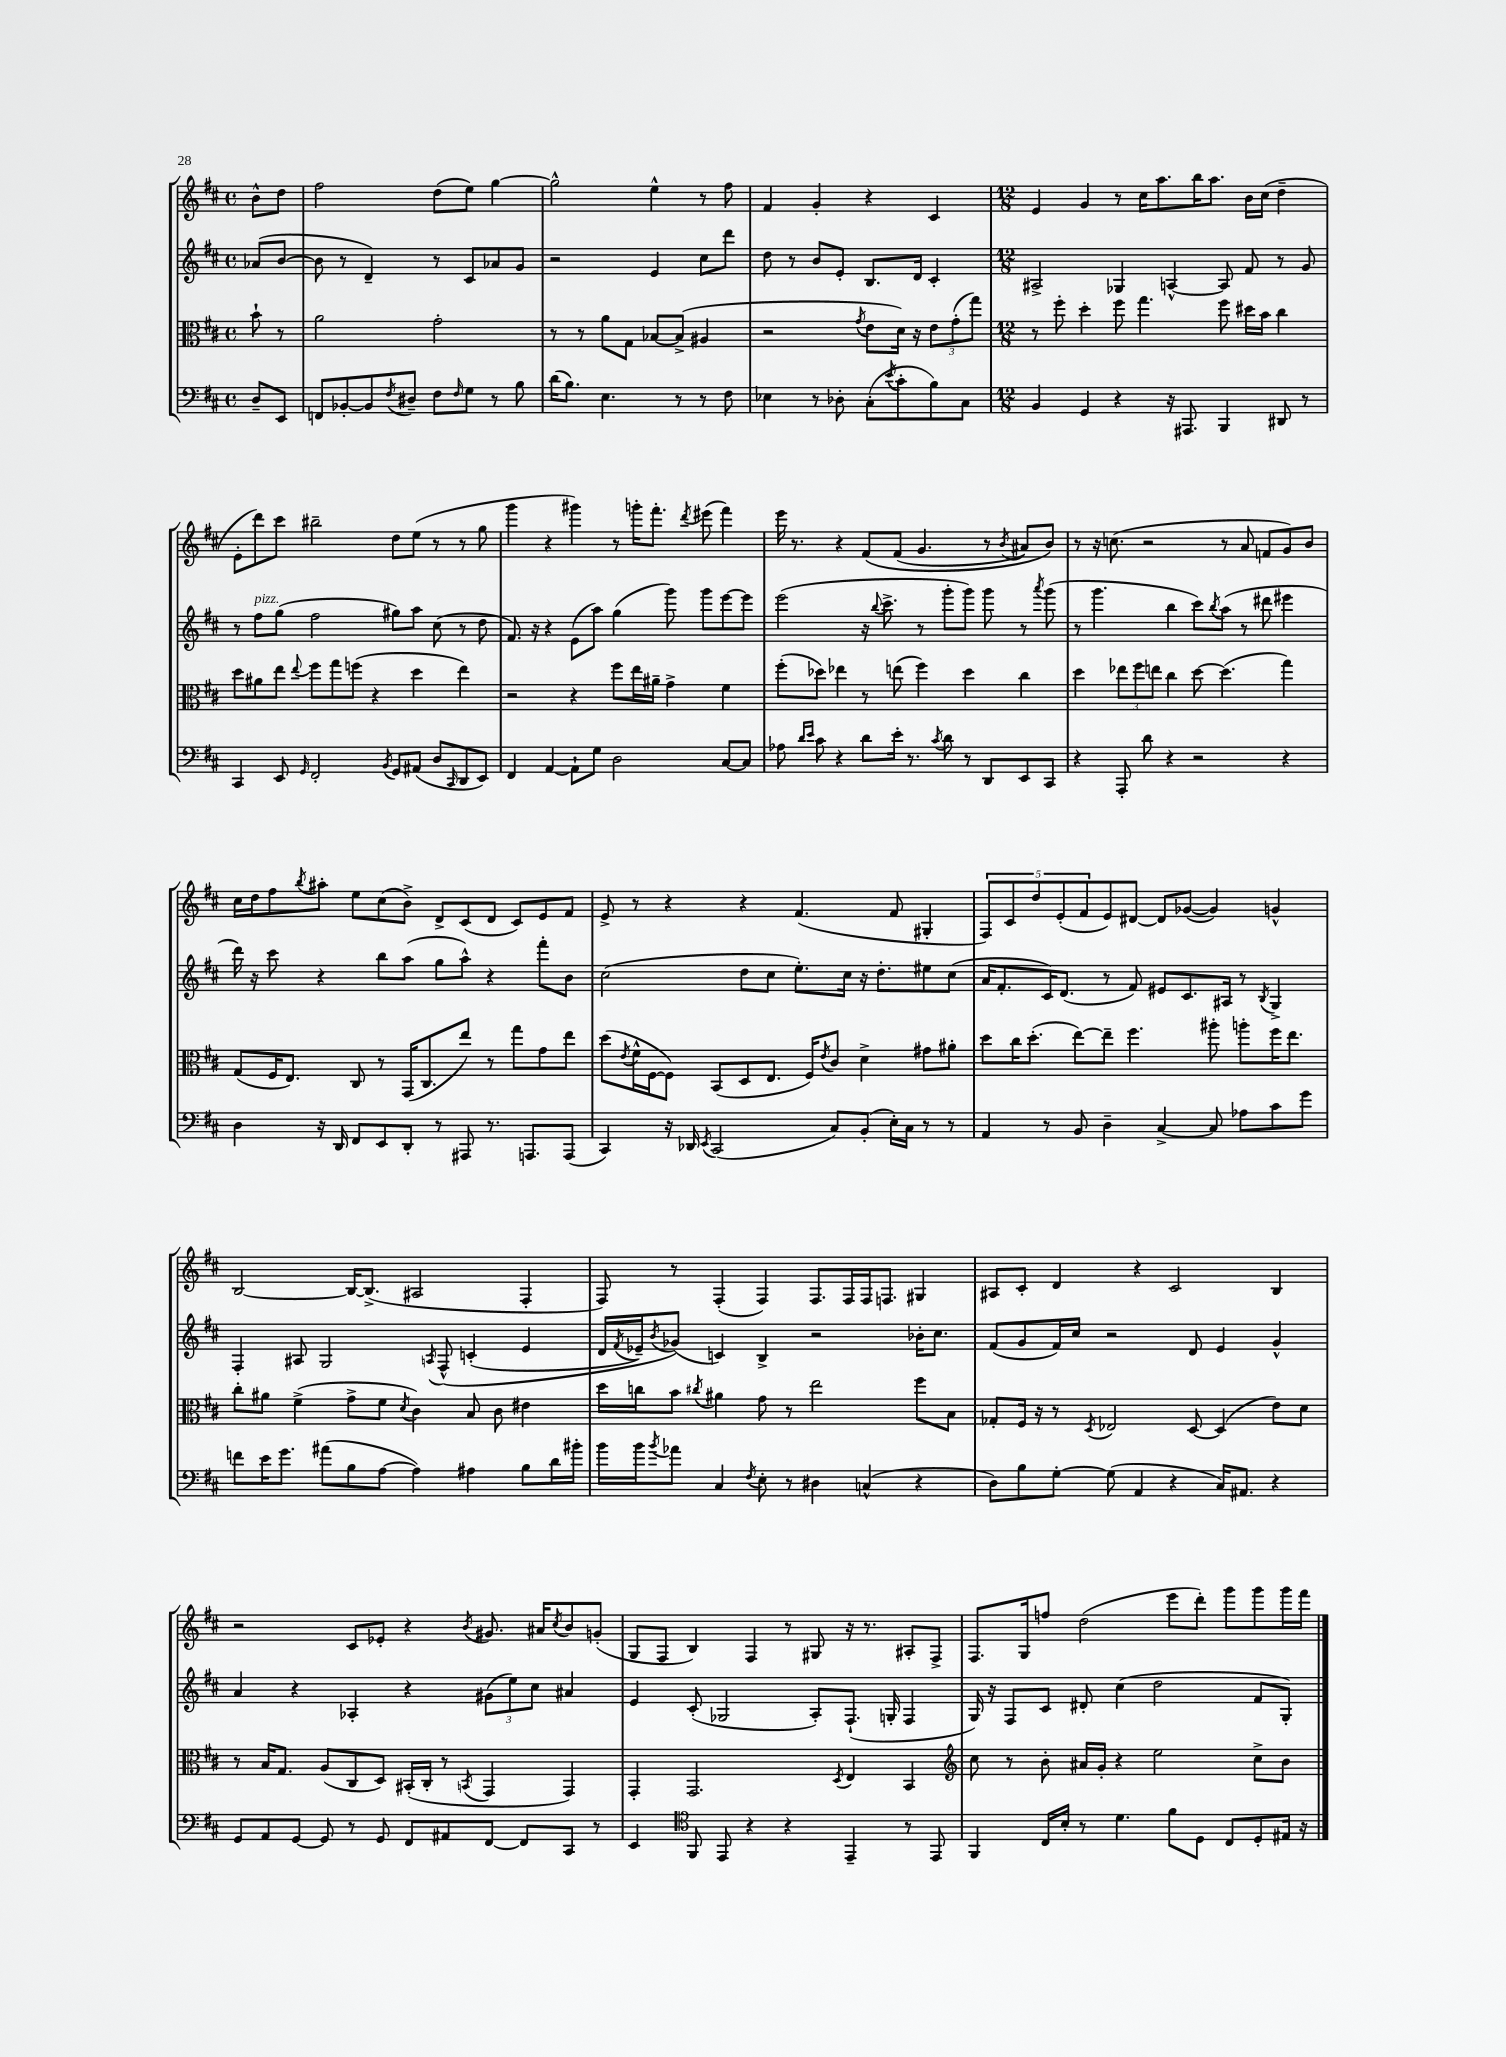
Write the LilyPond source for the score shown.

<<
\new StaffGroup <<
\new Staff = "s0" {
    \clef treble \key d \major \defaultTimeSignature \time 4/4 \partial 4
    b'8-^ d''8 |
    fis''2 d''8( e''8) g''4~ |
    g''2-^ e''4-^ r8 fis''8 |
    fis'4 g'4-. r4 cis'4 |
    \numericTimeSignature \time 12/8 e'4 g'4 r8 cis''16 a''8. b''16 a''8. b'16 cis''16( d''4-- |
    e'8-. d'''8) cis'''8 bis''2-- d''8 e''8( r8 r8 g''8 |
    g'''4 r4 gis'''4) r8 g'''16-. fis'''8.-. \acciaccatura { d'''8 } eis'''8( fis'''4) |
    e'''16 r8. r4 fis'8\( fis'8( g'4. r8 \acciaccatura { b'8 } ais'8) b'8\) |
    r8 r16 c''8.( r2 r8 a'8 f'8 g'8) b'8 |
    cis''16 d''16 fis''8 \acciaccatura { b''8 } ais''8-. e''8 cis''8( b'8->) d'8-> cis'8( d'8 cis'8) e'8 fis'8 |
    e'8-> r8 r4 r4 fis'4.( fis'8 gis4-. |
    \tuplet 5/4 { fis8) cis'8 d''8 e'8-.( fis'8 } e'8) dis'8~ dis'8 ges'8~( ges'4) g'4-^ |
    b2~ b16~ b8.->( ais2 fis4-. |
    fis8) r8 fis4-.( fis4) fis8. fis16 fis16 f8. gis4 |
    ais8 cis'8-. d'4 r4 cis'2 b4 |
    r2 cis'8 ees'8-. r4 \acciaccatura { b'8 } gis'8. ais'16 \acciaccatura { cis''8 } b'8 g'8-.( |
    g8 fis8 b4) fis4 r8 gis8 r16 r8. ais8-. fis8-> |
    fis8. g16 f''8 d''2( e'''8 d'''8-.) g'''8 g'''8 g'''16 fis'''16 \bar "|." |
}
\new Staff = "s1" {
    \clef treble \key d \major \defaultTimeSignature \time 4/4 \partial 4
    aes'8( b'8~ |
    b'8 r8 d'4--) r8 cis'8 aes'8 g'8 |
    r2 e'4 cis''8 d'''8 |
    d''8 r8 b'8 e'8-. b8. d'16 cis'4-. |
    \numericTimeSignature \time 12/8 ais2-> ges4 a4~-^ a8 fis'8 r8 g'8 |
    r8 fis''8^\markup { \italic "pizz." } g''8( fis''2 gis''8) a''8 cis''8( r8 d''8 |
    fis'8.) r16 r4 e'8( a''8) g''4( g'''8) g'''8 e'''8~ e'''8 |
    e'''2( r16 \appoggiatura { b''8 } cis'''8.-> r8 g'''8-. g'''8) g'''8 r8 \acciaccatura { a'''8 } g'''8( |
    r8 g'''4. b''4 cis'''8) \acciaccatura { b''8 } a''8( r8 dis'''8 eis'''4 |
    d'''16) r16 cis'''8 r4 b''8 a''8( g''8 a''8-^) r4 fis'''8-. b'8 |
    cis''2( d''8 cis''8 e''8.-.) cis''16 r16 d''8.-. eis''8 cis''8( |
    a'16 fis'8.-. cis'16) d'8.( r8 fis'8) eis'8 cis'8. ais16 r8 \acciaccatura { b8 } g4-> |
    fis4-. ais8 g2 \acciaccatura { a8 } fis8-^\( c'4-.( e'4 |
    d'16 \acciaccatura { fis'8 } ees'16--) \acciaccatura { b'8 } ges'8(\) c'4) b4-> r2 bes'16-. cis''8. |
    fis'8( g'8 fis'16) cis''16 r2 d'8 e'4 g'4-^ |
    a'4 r4 aes4-. r4 \tuplet 3/2 { gis'8( e''8) cis''8 } ais'4 |
    e'4 cis'8-.( ges2 a8-.) fis8.-!( g16-. fis4 |
    g16) r16 fis8 cis'8 dis'8-. cis''4( d''2 fis'8 g8-.) \bar "|." |
}
\new Staff = "s2" {
    \clef alto \key d \major \defaultTimeSignature \time 4/4 \partial 4
    b'8-! r8 |
    a'2 g'2-. |
    r8 r8 a'8 g8 bes8~ bes8->( ais4 |
    r2 \acciaccatura { g'8 } e'8 d'16) r16 \tuplet 3/2 { e'8 g'8-.( g''8) } |
    \numericTimeSignature \time 12/8 r8 fis''8-. d''4-. fis''8 g''4. fis''8 dis''16 b'16 cis''4 |
    d''8 ais'8 e''8 \appoggiatura { e''8 } fis''8 g''8 f''8( r4 d''4 e''4) |
    r2 r4 fis''8 e''16 ais'16-- g'4-> fis'4 |
    fis''8-.( des''8) ees''4 r8 e''8( fis''4) des''4 cis''4 |
    d''4 \tuplet 3/2 { ees''8 fis''8 e''8 } cis''4 d''8~ d''4.( g''4) |
    g8( fis16 e8.) cis8 r8 g,16( cis8. e''8) r8 g''8 g'8 e''8 |
    d''8( \acciaccatura { e'8 } fis'16-^ fis16~ fis8) b,8( d8 e8. fis16) \acciaccatura { e'8 } cis'8 d'4-> gis'8 ais'8-. |
    d''8 cis''16 d''8.-.( e''8~) e''8-- fis''4. ais''8-. a''8-. fis''16 e''8. |
    cis''8-. ais'8 fis'4->( g'8-> fis'8 \acciaccatura { d'8 } cis'4) b8 cis'8 eis'4 |
    d''16 c''16 b'8 \acciaccatura { cis''8 } ais'4 g'8 r8 e''2 fis''8 b8 |
    ges8-. fis16 r16 r8 \acciaccatura { d8 } ees2 d8~ d4( e'8) d'8 |
    r8 b16 g8. a8( cis8 d8) bis,16-.( cis16-. r8 \acciaccatura { b,8 } g,4 g,4) |
    g,4-. g,2. \acciaccatura { d8 } e4 b,4 |
    \clef treble cis''8 r8 b'8-. ais'16 g'16-. r4 e''2 cis''8-> b'8 \bar "|." |
}
\new Staff = "s3" {
    \clef bass \key d \major \defaultTimeSignature \time 4/4 \partial 4
    d8-- e,8 |
    f,8 bes,8~-. bes,8 \acciaccatura { fis8 } dis8-- fis8 \grace { fis16 } g8 r8 b8 |
    d'16( b8.) e4. r8 r8 fis8 |
    ees4 r8 des8-. cis8-.( \acciaccatura { e'8 } cis'8-. b8) cis8 |
    \numericTimeSignature \time 12/8 b,4 g,4 r4 r16 ais,,8. b,,4 dis,8 r8 |
    cis,4 e,8 \grace { g,16 } fis,2-. \acciaccatura { b,8 } g,8 ais,8( d8 \grace { cis,16 } d,8 e,8) |
    fis,4 a,4~ a,8-! g8 d2 cis8~ cis8 |
    aes8 \grace { d'16 e'16 } cis'8 r4 d'8 e'16-. r8. \acciaccatura { cis'8 } d'8 r8 d,8 e,8 cis,8 |
    r4 a,,8-. d'8 r4 r2 r4 |
    d4 r16 d,16 fis,8 e,8 d,8-. r8 ais,,8 r8. a,,8. a,,8( |
    cis,4) r16 des,16 \acciaccatura { e,8 } cis,2( cis8) b,8-.( e16-.) cis16 r8 r8 |
    a,4 r8 b,8 d4-- cis4~-> cis8 aes8 cis'8 g'8 |
    f'8 e'16 g'8. ais'8( b8 a8~ a4) ais4 b8 d'16 bis'16-. |
    b'16 b'16 \acciaccatura { b'8 } aes'8 cis4 \acciaccatura { fis8 } e8-. r8 dis4 c4-^( r4 |
    d8) b8 g8~-. g8( a,4 r4 cis16) ais,8. r4 |
    g,8 a,8 g,8~ g,8 r8 g,8 fis,8 ais,8 fis,8~ fis,8 cis,8 r8 |
    e,4 \clef tenor fis,8 e,8 r4 r4 e,4-- r8 e,8 |
    fis,4 cis16 b16-. r8 d'4. fis'8 d8 cis8 d8-. eis16 r16 \bar "|." |
}
>>
>>
\layout { \context { \Score \remove "Bar_number_engraver" } }
